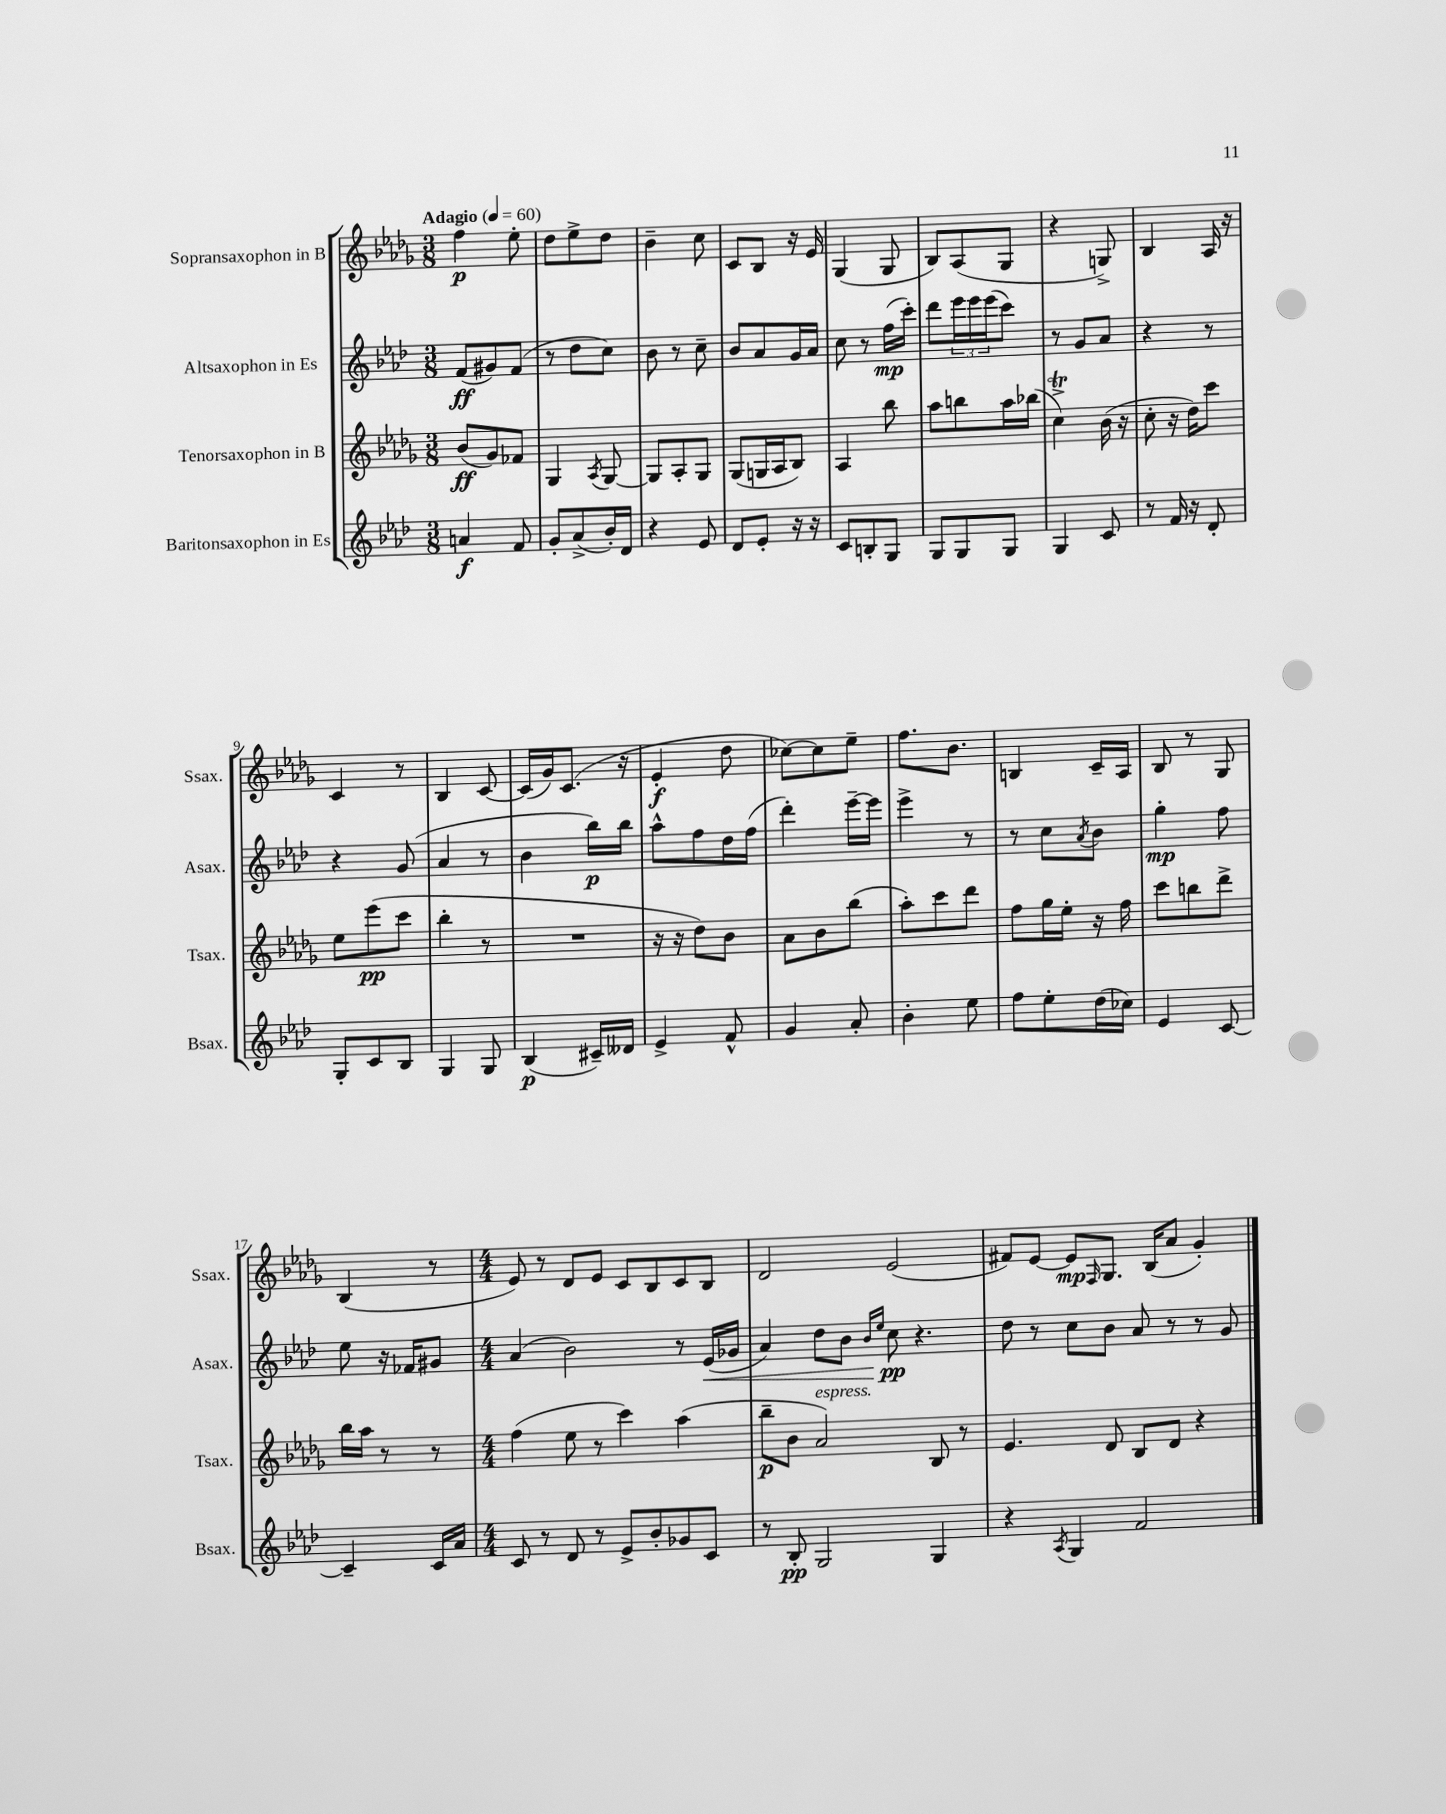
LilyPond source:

<<
\new StaffGroup <<
\new Staff = "s0" \with { instrumentName = "Sopransaxophon in B" shortInstrumentName = "Ssax." } {
    \clef treble \key des \major \numericTimeSignature \time 3/8 \tempo "Adagio" 4 = 60
    f''4\p ees''8-. |
    des''8 ees''8-> des''8 |
    bes'4-- c''8 |
    c'8 bes8 r16 ees'16 |
    ges4( ges8 |
    bes8) aes8( ges8 |
    r4 g8->) |
    bes4 aes16 r16 |
    c'4 r8 |
    bes4 c'8~ |
    c'16( ges'16) c'8.( r16 |
    ees'4-.\f des''8 |
    ces''8~) ces''8 ees''8-- |
    f''8. bes'8. |
    b4 c'16-- aes16 |
    bes8 r8 ges8 |
    bes4( r8 |
    \numericTimeSignature \time 4/4 ees'8) r8 des'8 ees'8 c'8 bes8 c'8 bes8 |
    des'2 ees'2( |
    fis'8) ees'8~ ees'8\mp \grace { f16 } ges8. bes16( aes'8 ges'4-.) \bar "|." |
}
\new Staff = "s1" \with { instrumentName = "Altsaxophon in Es" shortInstrumentName = "Asax." } {
    \clef treble \key aes \major \numericTimeSignature \time 3/8
    f'8\ff( gis'8) f'8( |
    r8 des''8 c''8) |
    bes'8 r8 c''8-- |
    bes'8 aes'8 g'16 aes'16 |
    c''8 r8 f''16\mp( c'''16-.) |
    des'''8 \tuplet 3/2 { ees'''16 ees'''16 ees'''16( } c'''8) |
    r8 g'8 aes'8 |
    r4 r8 |
    r4 g'8( |
    aes'4 r8 |
    bes'4 bes''16\p) bes''16 |
    aes''8-^ f''8 des''16 f''16( |
    des'''4-.) ees'''16~-- ees'''16 |
    ees'''4-> r8 |
    r8 c''8 \acciaccatura { aes'8 } bes'8 |
    g''4-.\mp f''8 |
    ees''8 r16 fes'16 gis'8 |
    \numericTimeSignature \time 4/4 aes'4( bes'2) r8 ees'16\<( ges'16 |
    aes'4) des''8 bes'8 \grace { bes'16 ees''16 } c''8\pp\! r4. |
    des''8 r8 c''8 bes'8 aes'8 r8 r8 g'8 \bar "|." |
}
\new Staff = "s2" \with { instrumentName = "Tenorsaxophon in B" shortInstrumentName = "Tsax." } {
    \clef treble \key des \major \numericTimeSignature \time 3/8
    bes'8\ff( ges'8) fes'8 |
    ges4 \acciaccatura { aes8 } ges8~ |
    ges8 aes8-. ges8 |
    ges8( g16 aes16 bes8) |
    aes4 bes''8 |
    aes''8 b''8 aes''16 bes''16( |
    c''4->\trill) bes'16( r16 |
    c''8-. r16 des''16) c'''8 |
    ees''8 ees'''8\pp( c'''8 |
    bes''4-. r8 |
    R4. |
    r16 r16 des''8) bes'8 |
    aes'8 bes'8 bes''8( |
    aes''8-.) c'''8 des'''8 |
    f''8 ges''16 ees''16-. r16 f''16 |
    c'''8 b''8 des'''8-> |
    bes''16 aes''16 r8 r8 |
    \numericTimeSignature \time 4/4 f''4( ees''8 r8 c'''4) aes''4( |
    bes''8--\p bes'8 aes'2^\markup { \italic "espress." }) bes8 r8 |
    ees'4. des'8 bes8 des'8 r4 \bar "|." |
}
\new Staff = "s3" \with { instrumentName = "Baritonsaxophon in Es" shortInstrumentName = "Bsax." } {
    \clef treble \key aes \major \numericTimeSignature \time 3/8
    a'4\f f'8 |
    g'8-. aes'8->( bes'16-.) des'16 |
    r4 ees'8 |
    des'8 ees'8-. r16 r16 |
    c'8 b8-. g8 |
    g8 g8 g8 |
    g4 c'8 |
    r8 f'16 r16 des'8-. |
    g8-. c'8 bes8 |
    g4 g8 |
    bes4\p( cis'16--) deses'16 |
    ees'4-> f'8-^ |
    g'4 aes'8-. |
    bes'4-. ees''8 |
    f''8 ees''8-. des''16( ces''16) |
    ees'4 c'8~ |
    c'4-- c'16 aes'16 |
    \numericTimeSignature \time 4/4 c'8 r8 des'8 r8 ees'8-> bes'8-. ges'8 c'8 |
    r8 bes8-.\pp g2 g4 |
    r4 \acciaccatura { aes8 } g4 f'2 \bar "|." |
}
>>
>>
